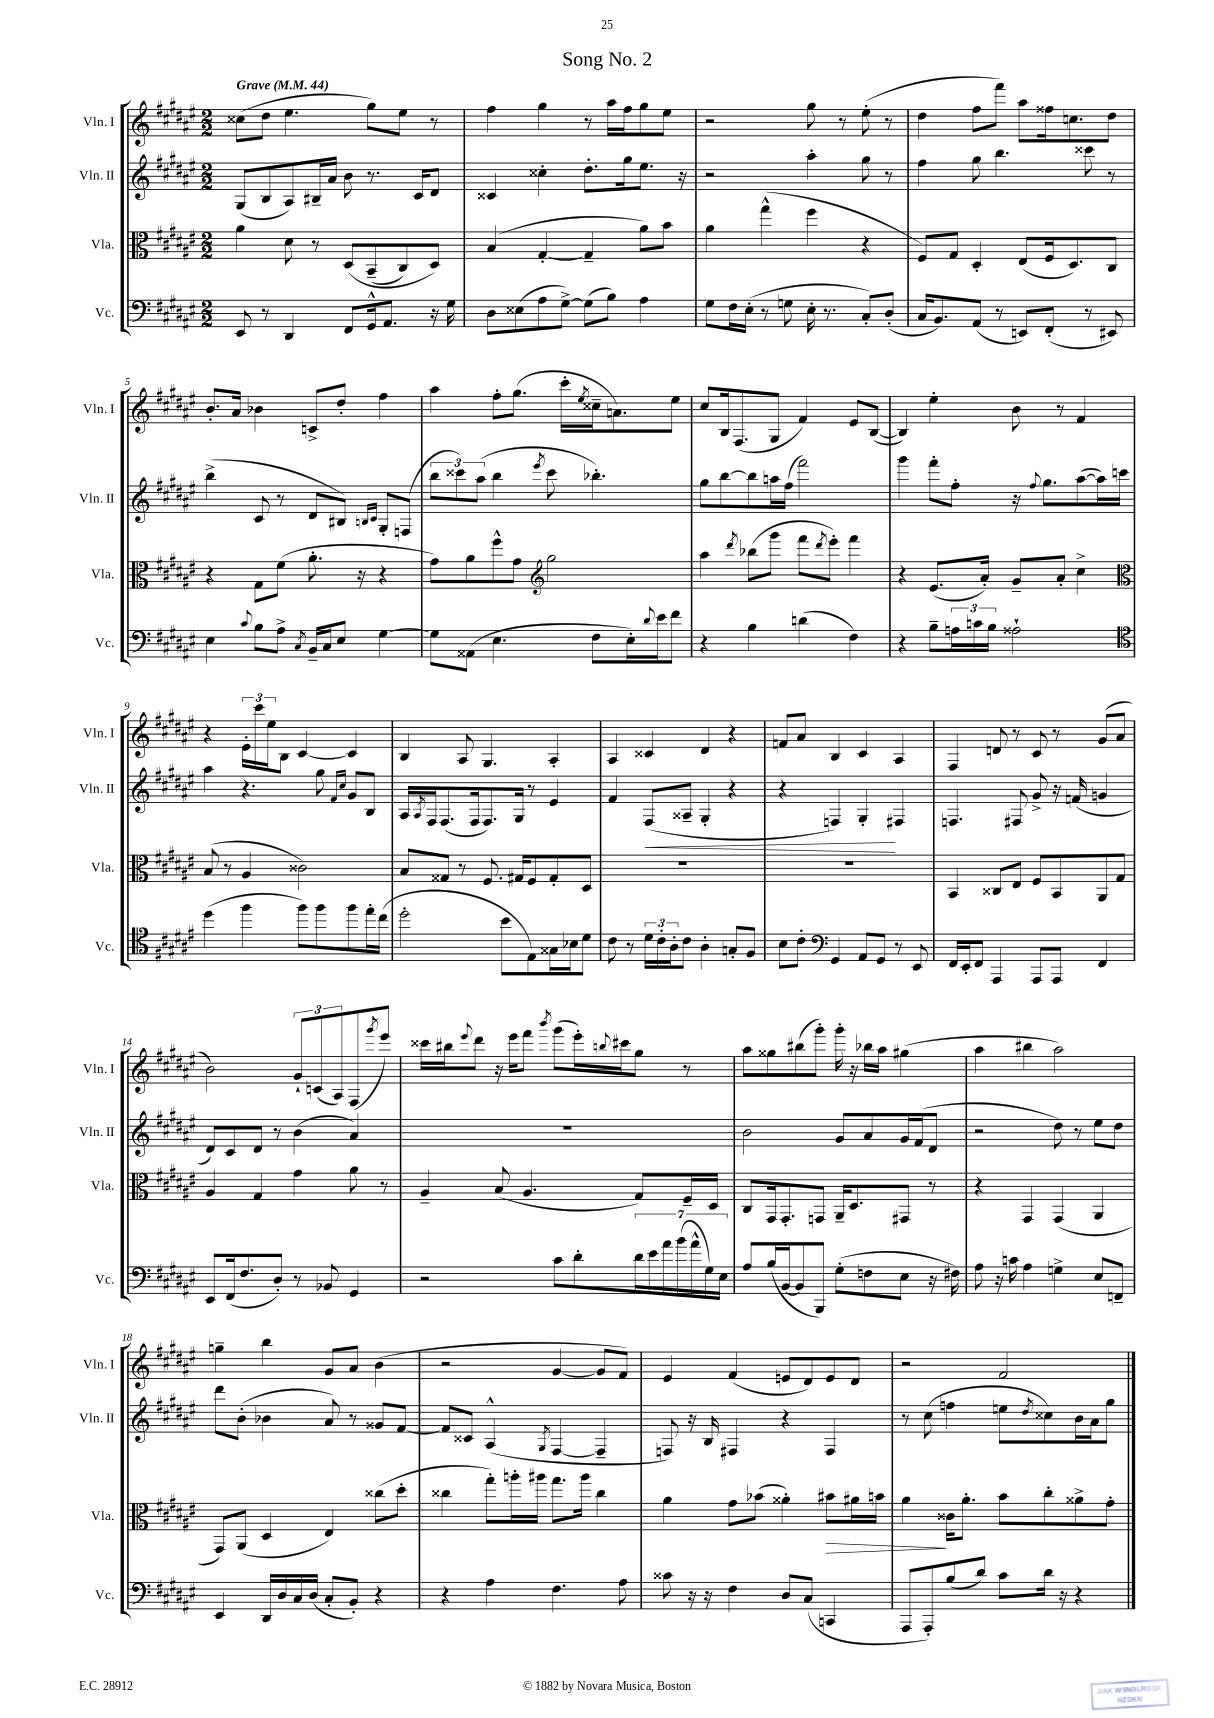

**kern	**kern	**dynam	**kern	**dynam	**kern
*part4	*part3	*part3	*part2	*part2	*part1
*staff4	*staff3	*staff3	*staff2	*staff2	*staff1
*I"Vc.	*I"Vla.	*	*I"Vln. II	*	*I"Vln. I
*I'Vc.	*I'Vla.	*	*I'Vln. II	*	*I'Vln. I
*clefF4	*clefC3	*	*clefG2	*	*clefG2
*k[f#c#g#d#a#e#]	*k[f#c#g#d#a#e#]	*	*k[f#c#g#d#a#e#]	*	*k[f#c#g#d#a#e#]
*M2/2	*M2/2	*	*M2/2	*	*M2/2
*MM44	*MM44	*	*MM44	*	*MM44
=1	=1	=1	=1	=1	=1
!	!	!	!	!	!LO:TX:a:B:t=Grave
8EE#/	4a#\	.	(8G#/L	.	(8cc##X\L
8r	.	.	8B/	.	8dd#\J
4DD#/	8d#\	.	8A#/)	.	4.ee#\
.	8r	.	16B#X~/L	.	.
.	.	.	16a#/JJ	.	.
8FF#/L	(8D#/L	.	8b\	.	.
16GG#^^/k	(8BB~/	.	8.r	.	8gg#\L)
8.AA#/J	.	.	.	.	.
.	8C#/)	.	.	.	8ee#\J
.	.	.	16c#/KL	.	.
16r	8D#/J)	.	8d#/J	.	8r
16G#\	.	.	.	.	.
=2	=2	=2	=2	=2	=2
8D#\L	(4B/	.	4c##X/	.	4ff#\
(8E##X\	.	.	.	.	.
8A#\	[4G#'/	.	4cc##X'\	.	4gg#\
[8G#^\J)	.	.	.	.	.
(8G#\L]	4G#~/]	.	8.dd#'\L	.	8r
8B\J)	.	.	.	.	16aa#\LL
.	.	.	16gg#\k	.	16ff#\J
4A#\	8a#\L)	.	8.ee#\J	.	8gg#\
.	8b\J	.	.	.	8ee#\J
.	.	.	16r	.	.
=3	=3	=3	=3	=3	=3
8G#\L	4a#\	.	2r	.	2r
16F#\L	.	.	.	.	.
(16E#'\JJ	.	.	.	.	.
8r	(4gg#^^\	.	.	.	.
8Gn\	.	.	.	.	.
16E#'\	4ff#\	.	4aa#'\	.	8gg#\
8.r	.	.	.	.	.
.	.	.	.	.	8r
8C#'/L)	4r	.	8gg#\	.	(8ee#'\
(8D#'/J	.	.	8r	.	8r
=4	=4	=4	=4	=4	=4
16C#/KL	8F#/L)	.	4ff#\	.	4dd#\
8.BB/)	.	.	.	.	.
.	8G#/J	.	.	.	.
(8AA#/J	4D#'/	.	8gg#\	.	8ff#\L
8r	.	.	4.bb\	.	8fff#\J)
8EEn/L)	(8E#/L	.	.	.	8aa#\L
(8FF#'/J	16F#/k	.	.	.	16ff##X\k
.	8.D#/)	.	.	.	8.ccn\
8r	.	.	8ccc##X\	.	.
8EE#X/)	8C#/J	.	8r	.	8dd#\J
!!LO:LB:g=z
=5	=5	=5	=5	=5	=5
4E#\	4r	.	(4bb^\	.	8.b'/L
.	.	.	.	.	16a#/Jk
8qqc#/	.	.	.	.	.
8B\L	8G#\L	.	8c#/	.	4b-X\
8A#^\J	(8f#\J	.	8r	.	.
8qC#/	.	.	.	.	.
16BB~/LL	8.a#'\	.	8d#/L	.	8cn^/L
16C#/J	.	.	.	.	.
8E#/J	.	.	8B#X/J)	.	8dd#'/J
.	16r	.	.	.	.
.	.	.	16qqBn/LL	.	.
.	.	.	16qqc#/JJ	.	.
[4G#\	4r	.	8G#'/L	.	4ff#\
.	.	.	(8Fn/J	.	.
=6	=6	=6	=6	=6	=6
8G#\L]	8g#\L)	.	12bb\L	.	4aa#\
.	.	.	12ccc##X\)	.	.
(8AA##X\J	8a#\	.	.	.	.
.	.	.	(12aa#\J	.	.
4.E#\	8ff#^^\	.	4bb\	.	8ff#'\L
.	8g#\J	.	.	.	(8.gg#\J
*	*clefG2	*	*	*	*
.	.	.	8qeee#/	.	.
.	2gg#\	.	8ccc##\	.	.
.	.	.	.	.	16ccc#'\LL
.	.	.	.	.	8qee#/
8F#\L	.	.	4.bb-X'\)	.	16cc##X~\J
.	.	.	.	.	8.an\)
16E#'\L)	.	.	.	.	.
8qqd#/	.	.	.	.	.
16e#\J	.	.	.	.	.
8f#\J	.	.	.	.	8ee#\J
=7	=7	=7	=7	=7	=7
4r	4aa#\	.	8gg#\L	.	8cc#/L
.	.	.	[8bb\	.	16B/k
.	.	.	.	.	(8.F#/
.	8qddd#/	.	.	.	.
4B\	(8bb-X\L	.	8bb\]	.	.
.	8ggg#\J	.	16aan\L	.	8G#/J
.	.	.	(16ff#\JJ	.	.
(4dn\	8fff#\L	.	2fff#\)	.	4f#/)
.	8qddd#/	.	.	.	.
.	8eee#'\J)	.	.	.	.
4F#\)	4fff#\	.	.	.	8e#/L
.	.	.	.	.	([8B/J
=8	=8	=8	=8	=8	=8
4r	4r	.	4ggg#\	.	4B/])
8B~\L	(8.e#/L	.	8fff#'\L	.	4ee#'\
24An\L	.	.	8ff#'\J	.	.
24cn\	.	.	.	.	.
.	16a#'/Jk)	.	.	.	.
24B\JJ	.	.	.	.	.
2A##X`\	8g#~/L	.	16r	.	8b\
.	.	.	8qqff#/	.	.
.	.	.	8.gg#\L	.	.
.	8a#'/J	.	.	.	8r
.	4cc#^\	.	([8aa#\	.	4f#/
.	.	.	16aa#\L])	.	.
.	.	.	16cccn\JJ	.	.
!!LO:LB:g=z
=9	=9	=9	=9	=9	=9
*clefC4	*clefC3	*	*	*	*
(4dd#\	(8B/	.	4aa#\	.	4r
.	8r	.	.	.	.
4ff#\	4A#/	.	4.r	.	24e#'\LL
.	.	.	.	.	24ccc#\
.	.	.	.	.	24ee#\J
.	.	.	.	.	8B\J
8ff#\L)	2c##X\)	.	.	.	[4c#/
8ff#\	.	.	8gg#\	.	.
.	.	.	16qqf#/LL	.	.
.	.	.	16qqcc#/JJ	.	.
8ff#\	.	.	8g#/L	.	4c#/]
16ee#'\L	.	.	8B/J	.	.
(16cc#\JJ	.	.	.	.	.
=10	=10	=10	=10	=10	=10
2dd#'\	8B/L	.	16A#/LL	.	4B/
.	.	.	8qA#/	.	.
.	.	.	16F#/J	.	.
.	8G##X/J	.	(8.F#/	.	.
.	8r	.	.	.	8A#/
.	.	.	16F#/k	.	.
.	8.F#/	.	8.F#/)	.	4.G#/
8b\L	.	.	.	.	.
.	16G#X/KL	.	16G#/Jk	.	.
8E#\)	8F#/	.	8r	.	.
16G##X\L	8G#'/	.	4e#/	.	4A#'/
16B-X\J	.	.	.	.	.
8d#\J	8D#/J	.	.	.	.
=11	=11	=11	=11	=11	=11
8c#\	1r	.	4f#/	.	4A#/
8r	.	.	.	.	.
!	!	!	!	!LO:HP:b	!
24d#\LL	.	.	(8F#/L	<	4c##X/
24c#'\	.	.	.	.	.
24A#'\J	.	.	.	.	.
8c#\J	.	.	8A##X~/J	.	.
4A#'\	.	.	4G#'/	.	4d#/
8Gn'/L	.	.	4r	.	4r
8F#/J	.	.	.	.	.
=12	=12	=12	=12	=12	=12
8B\L	1r	.	4r	.	8fn/L
8c#'\J	.	.	.	.	8a#/J
*clefF4	*	*	*	*	*
4GG#/	.	.	4Fn/)	.	4B/
8AA#/L	.	.	4G#'/	.	4c#/
8GG#/J	.	.	.	.	.
8r	.	.	4F#X/	[	4A#/
8EE#/	.	.	.	.	.
=13	=13	=13	=13	=13	=13
16FF#/LL	4BB/	.	4.Fn/	.	4F#/
16EE#'/J	.	.	.	.	.
8FF#/J	.	.	.	.	.
4AAA#/	8C##X/L	.	.	.	8dn/
.	8E#/J	.	8F#X/	.	8r
8AAA#/L	8F#/L	.	8g#^/	.	8c#/
8AAA#/J	8BB/	.	16r	.	8r
.	.	.	(16fn/	.	.
4FF#/	8AA#/	.	4gn/	.	(8g#/L
.	8G#/J	.	.	.	8a#/J
!!LO:LB:g=z
=14	=14	=14	=14	=14	=14
8EE#/L	4A#/	.	8d#/L)	.	2b\)
(16FF#/k	.	.	8c#/	.	.
8.F#/	.	.	.	.	.
.	4G#/	.	8d#/J	.	.
8D#'/J)	.	.	8r	.	.
8r	4g#\	.	(4b\	.	12g#`/L
.	.	.	.	.	(12cn/
8BB-X/	.	.	.	.	.
.	.	.	.	.	12A#/)
4GG#/	8a#\	.	4a#/)	.	(8F#/
.	.	.	.	.	8qggg#/
.	8r	.	.	.	8eee#/J)
=15	=15	=15	=15	=15	=15
2r	4A#~/	.	1r	.	16ccc##X\LL
.	.	.	.	.	16bb#X\J
.	.	.	.	.	8qqeee#/
.	.	.	.	.	8ddd#\J
.	(8B/	.	.	.	16r
.	.	.	.	.	16eee#\KL
.	4.A#/	.	.	.	8fff#\J
.	.	.	.	.	8qbbb/
8c#\L	.	.	.	.	(8ggg#\L
8d#'\	.	.	.	.	16eee#'\L)
.	.	.	.	.	8qqbbn/
.	.	.	.	.	16ccc#X\J
28d#\L	8G#/L)	.	.	.	8gg#\J
28e#\	.	.	.	.	.
28a#\	.	.	.	.	.
(28b\	.	.	.	.	.
.	16F#~/L	.	.	.	8r
28a#^^\	.	.	.	.	.
28G#\)	.	.	.	.	.
.	16D#/JJ	.	.	.	.
28E#\JJ	.	.	.	.	.
=16	=16	=16	=16	=16	=16
8A#/L	8C#/L	.	2b\	.	8aa#\L
(16B/L	16GG#/k	.	.	.	8gg##X\
[16BB/J	8.GG#'/	.	.	.	.
8BB/]	.	.	.	.	(8bb#X\
8BBB/J)	8GGn/J	.	.	.	8ggg#'\J)
(8G#'\L	16AA#~/KL	.	8g#/L	.	16ggg#'\
.	8.D#/	.	.	.	16r
8Fn\	.	.	8a#/	.	16bb-X\LL
.	.	.	.	.	16aa#\JJ
8E#\J	8GG#X/J	.	16g#/L	.	(4gg#X\
.	.	.	(16f#/J	.	.
16r	8r	.	8d#/J	.	.
16F#X\)	.	.	.	.	.
=17	=17	=17	=17	=17	=17
8A#\	4r	.	2r	.	4aa#\
16r	.	.	.	.	.
16cn\	.	.	.	.	.
4A#\	4GG#/	.	.	.	4bb#X\
4Gn^\	(4GG#/	.	8dd#\)	.	2aa#\)
.	.	.	8r	.	.
8E#/L	4AA#/	.	8ee#\L	.	.
8FFn~/J	.	.	8dd#\J	.	.
!!LO:LB:g=z
=18	=18	=18	=18	=18	=18
4EE#/	8GG#/L)	.	8ddd#\L	.	4ggn~\
.	(8AA#/J	.	(8b'\J	.	.
16DD#/LL	4D#/	.	4b-X\	.	4bb\
16D#/	.	.	.	.	.
16C#/	.	.	.	.	.
(16D#/JJ	.	.	.	.	.
8C#'/L	4E#/)	.	8a#/)	.	8g#/L
8BB'/J)	.	.	8r	.	8a#/J
4r	(8cc##X\L	.	8g##X/L	.	(4b\
.	8dd#'\J	.	[8f#/J	.	.
=19	=19	=19	=19	=19	=19
4r	4cc##X\	.	8f#/L]	.	2r
.	.	.	8c##X/J	.	.
4A#\	8gg#'\L)	.	(4A#^^/	.	.
.	16aan'\L	.	.	.	.
.	16aa#X\JJ	.	.	.	.
.	.	.	8qG#/	.	.
4.F#\	8.gg#\L	.	[4F#/	.	[4g#/
.	16aa#\Jk	.	.	.	.
.	4cc##\	.	4F#~/]	.	8g#/L]
8A#\	.	.	.	.	8f#/J)
=20	=20	=20	=20	=20	=20
8c##X\	4a#\	.	8Fn/)	.	4e#/
16r	.	.	16r	.	.
16r	.	.	16B/	.	.
4F#\	8g#\L	.	4F#X/	.	(4f#/
.	(8b-X\J	.	.	.	.
8D#/L	4a##X'\)	.	4r	.	8en/L
(8C#/J	.	.	.	.	8d#/)
!	!	!LO:HP:b	!	!	!
4CCn/	8b#X\L	>	4F#/	.	8e/
.	16a#X\L	.	.	.	8d#/J
.	16bn\JJ	.	.	.	.
=21	=21	=21	=21	=21	=21
8AAA#/L	4a#\	.	8r	.	2r
8AAA#'/)	.	.	(8cc#\	.	.
(8B/	16c##X\KL	]	4ffn\	.	.
.	8.a#'\J	.	.	.	.
8d#/J)	.	.	.	.	.
8c#\L	8b\L	.	8een\L	.	2f#/
.	.	.	8qdd#/	.	.
16d#\Jk	8cc#'\	.	8cc##X\)	.	.
16r	.	.	.	.	.
4r	8a##X^\	.	16b\L	.	.
.	.	.	16a#\J	.	.
.	8g#'\J	.	8gg#\J	.	.
==	==	==	==	==	==
*-	*-	*-	*-	*-	*-
